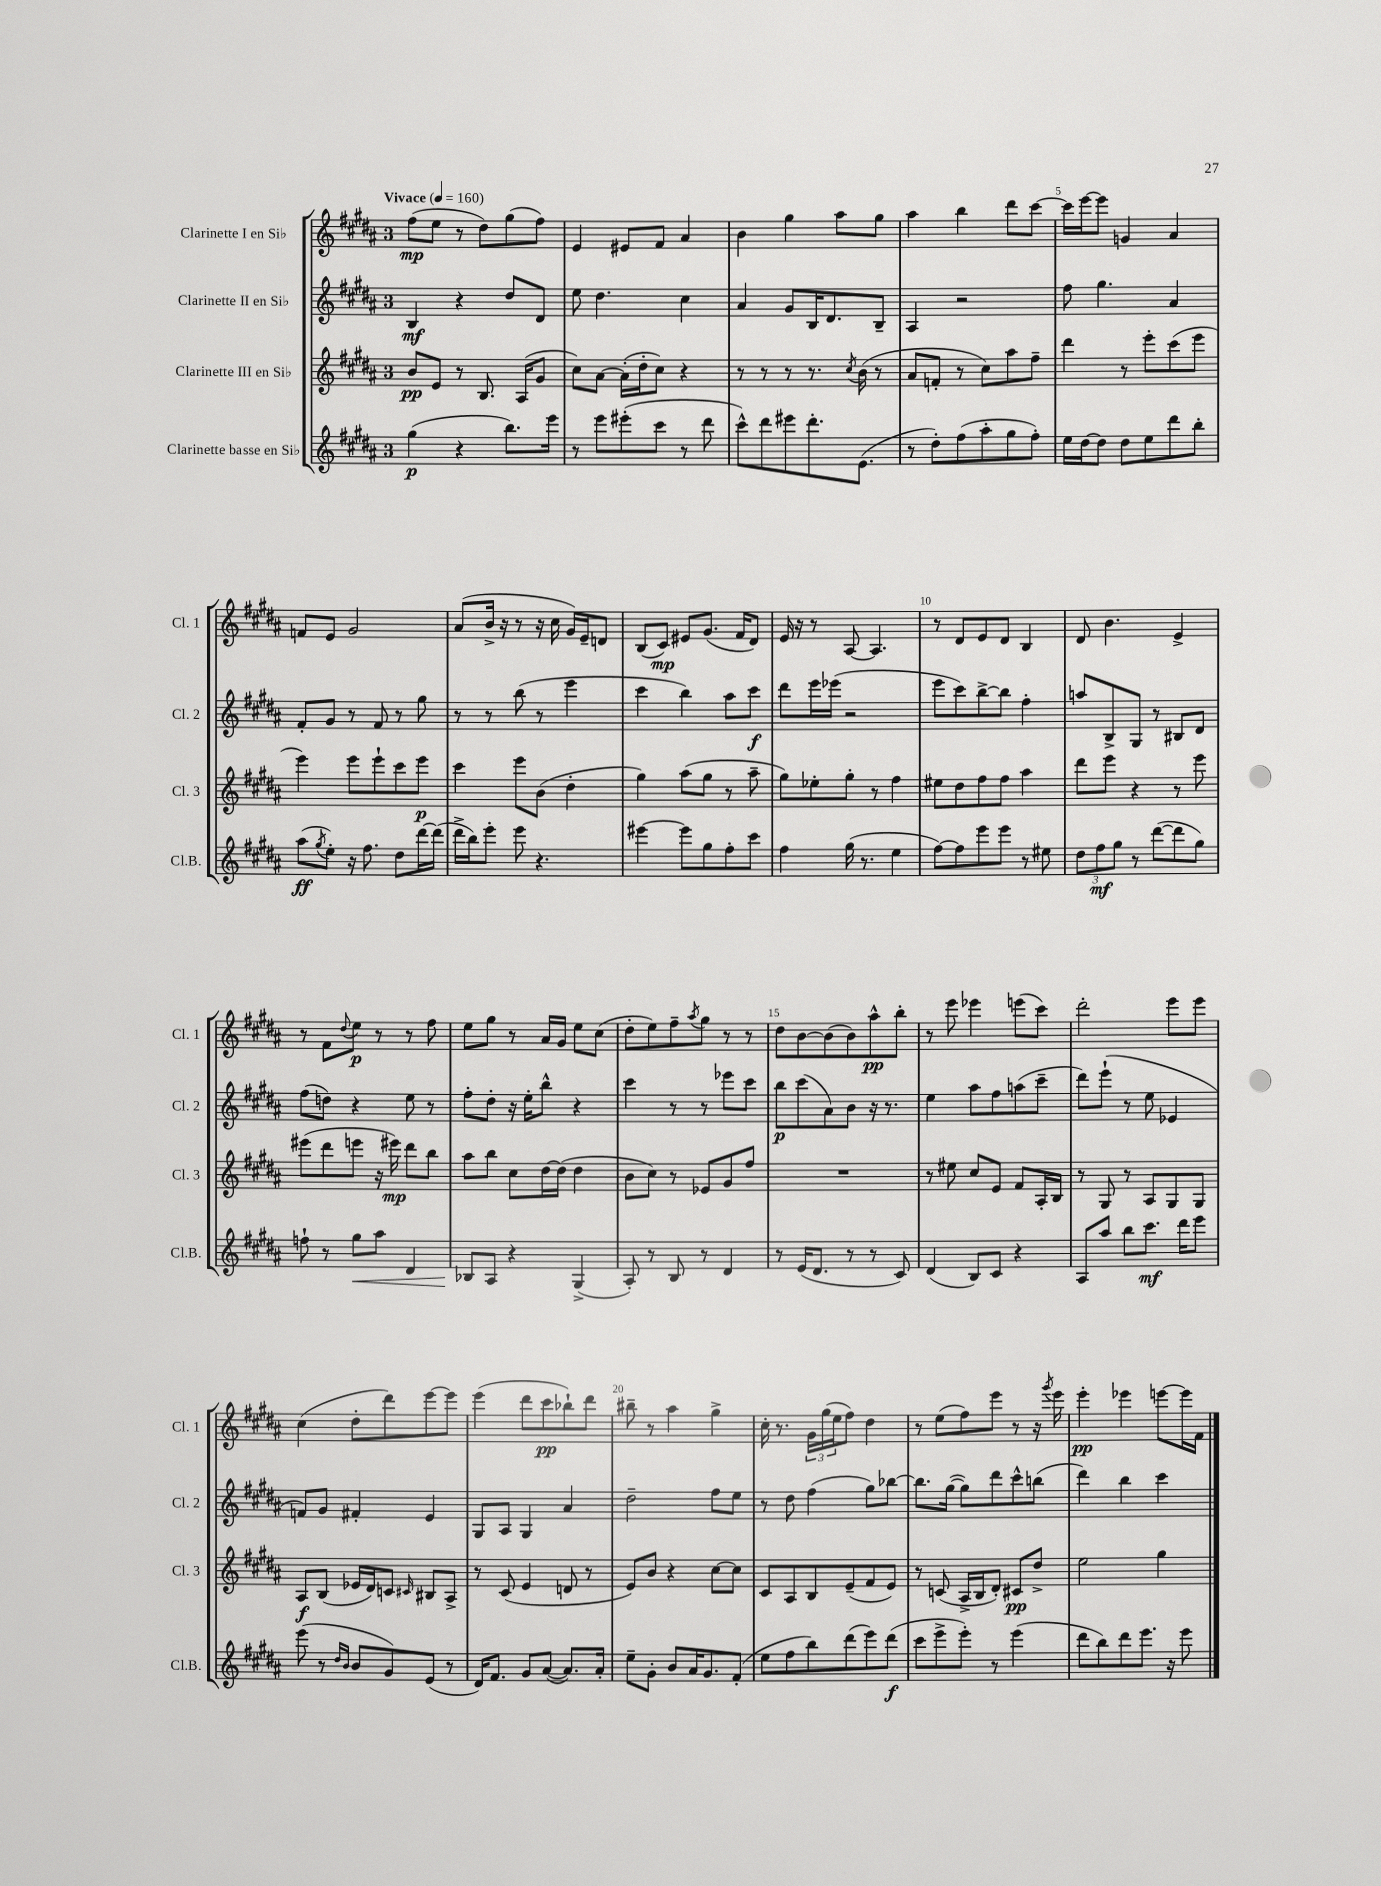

**kern	**kern	**kern	**kern
*staff4	*staff3	*staff2	*staff1
*clefG2	*clefG2	*clefG2	*clefG2
*k[f#c#g#d#a#]	*k[f#c#g#d#a#]	*k[f#c#g#d#a#]	*k[f#c#g#d#a#]
*M3/4	*M3/4	*M3/4	*M3/4
*MM160	*MM160	*MM160	*MM160
(4gg#\	8b/L	4B/	(8ff#\L
.	8e/J	.	8ee\J
4r	8r	4r	8r
.	8.B/	.	8dd#\L)
8.bb\L)	.	8dd#/L	(8gg#\
.	(16A#/LK	.	.
.	8g#/J	8d#/J	8ff#\J)
16eee\Jk	.	.	.
=	=	=	=
8r	8cc#\L)	8ee\	4e/
8eee\L	[8a#\J	4.dd#\	.
(8eee#'\	(16a#'\]LL	.	8e#/L
.	16dd#'\J	.	.
8ccc#\J	8cc#\J)	.	8f#/J
8r	4r	4cc#\	4a#/
8ddd#\	.	.	.
=	=	=	=
8ccc#^^\L)	8r	4a#/	4b\
8ddd#\	8r	.	.
8eee#\	8r	8g#/L	4gg#\
8.ddd#'\	8.r	16B/K	.
.	.	8.d#/	.
.	.	.	8aa#\L
.	8qcc#/	.	.
(8.e\J	(16b\	.	.
.	8r	8B~/J	8gg#\J
=	=	=	=
8r	8a#/L	4A#/	4aa#\
8dd#'\L)	8f'/J	.	.
(8ff#\	8r	2r	4bb\
8aa#'\	8cc#\L)	.	.
8gg#\	8aa#\	.	8ddd#\L
8ff#'\J)	8ff#~\J	.	[8ccc#\J
=	=	=	=
16ee\LL	4ddd#\	8ff#\	16ccc#\]LL
[16dd#\J	.	.	[16eee\J
8dd#\]J	.	4.gg#\	8eee\]J
8dd#\L	8r	.	4g/
8ee\	8eee'\L	.	.
8ddd#\	(8ccc#\	4a#/	4a#/
8bb'\J	8eee\J	.	.
=	=	=	=
(8aa#\L	4eee\)	8f#'/L	8f/L
8qgg#/	.	.	.
8ee'\J)	.	8g#/J	8e/J
16r	8eee\L	8r	2g#/
8.ff#\	.	.	.
.	8eee`\	8f#/	.
8dd#\L	8ccc#\	8r	.
[16ddd#\L	8eee\J	8gg#\	.
(16ddd#\]JJ	.	.	.
=	=	=	=
16ddd#^\LL	4ccc#\	8r	(8a#/L
16bb\J)	.	.	.
8eee'\J	.	8r	16b^/Jk
.	.	.	16r
8eee\	8eee\L	(8bb\	8r
4.r	(8b\J	8r	16r
.	.	.	16cc#\
.	4dd#'\	4eee\	16g#/LL)
.	.	.	16e~/J
.	.	.	8d/J
=	=	=	=
[4eee#\	4gg#\)	4ccc#\	(8B/L
.	.	.	8c#/J)
8eee#\]L	(8aa#\L	4bb\)	8e#/L
8gg#\	8gg#\J	.	(8.g#/J
8ff#'\	8r	8aa#\L	.
.	.	.	16f#/LK
8ccc#\J	8aa#~\	8ccc#\J	8d#/J)
=	=	=	=
4ff#\	8gg#\L)	8ddd#\L	16e/
.	.	.	16r
.	8ee-'\	16eee\L	8r
.	.	(16eee-\JJ	.
(16gg#\	8gg#'\J	2r	[8A#/
8.r	.	.	.
.	8r	.	4.A#/]
4ee\	4ff#\	.	.
=	=	=	=
[8ff#\L)	8ee#\L	8eee\L	8r
8ff#\]	8dd#\	8ccc#\)	8d#/L
8eee\	8ff#\	[8bb^\	8e/
8eee\J	8ff#\J	8bb\]J	8d#/J
8r	4aa#\	4ff#'\	4B/
8ee#\	.	.	.
=	=	=	=
12dd#\L	8ddd#\L	8aa/L	8d#/
12ff#\	.	.	.
.	8eee\J	8B^/	4.b\
12gg#\J	.	.	.
8r	4r	8G#/J	.
([8ddd#\L	.	8r	.
8ddd#\]	8r	8B#/L	4e^/
8gg#\J)	8eee\	8d#/J	.
=	=	=	=
8ff`\	(8eee#\L	(8ff#\L	8r
8r	8ddd#\	8dd\J)	8f#\L
.	.	.	8qqdd#/
8gg#\L	8eee\J	4r	8ee\J
8aa#\J	16r	.	8r
.	16eee#\)	.	.
4d#/	8ddd#\L	8ee\	8r
.	8bb\J	8r	8ff#\
=	=	=	=
8B-/L	8aa#\L	8ff#'\L	8ee\L
8A#/J	8bb\J	8dd#'\J	8gg#\J
4r	8cc#\L	16r	8r
.	.	16ee'\LK	.
.	[16dd#\L	8bb^^\J	16a#/LL
.	(16dd#\]JJ	.	16g#/JJ
(4G#^/	4dd#\	4r	8ee\L
.	.	.	(8cc#\J
=	=	=	=
8A#'/)	8b\L	4ccc#\	8dd#'\L
8r	8cc#\J)	.	8ee\)
8B/	8r	8r	8ff#~\
.	.	.	8qaa#/
8r	8e-/L	8r	8gg#\J
4d#/	8g#/	8eee-\L	8r
.	8ff#/J	8ccc#\J	8r
=	=	=	=
8r	2.r	8bb\L	8dd#\L
(16e/LK	.	(8ccc#\	[8b\
8.d#/J	.	.	.
.	.	8a#\)	(8b\]
8r	.	8b\J	8b\)
8r	.	16r	8aa#^^\
.	.	8.r	.
8c#/)	.	.	8bb'\J
=	=	=	=
(4d#/	8r	4ee\	8r
.	8ee#\	.	8eee\
8B/L)	8cc#/L	8aa#\L	4eee-\
8c#/J	8e/J	8ff#\	.
4r	8f#/L	(8aa\	(8eee\L
.	16A#'/L	8ccc#~\J	8ccc#\J)
.	16B/JJ	.	.
=	=	=	=
8A#/L	8r	8ddd#\L)	2ddd#'\
8aa#/J	8G#/	(8eee`\J	.
8bb\L	8r	8r	.
8.ccc#\J	8A#/L	8ee\	.
.	8G#/	4e-/	8eee\L
16ddd#\LK	.	.	.
8eee\J	8G#/J	.	8eee\J
=	=	=	=
(8eee\	8A#/L	8f/L)	(4cc#\
8r	(8B/J	8g#/J	.
16qqdd#/LL	.	.	.
16qqb/JJ	.	.	.
8b/L	16e-/LL	4f#'/	8dd#'\L
.	16d#/J)	.	.
8g#/)	8c/J	.	8ddd#\)
.	16qqc#/	.	.
(8e/J	8B#/L	4e/	[8eee\
8r	8A#^/J	.	8eee\]J
=	=	=	=
16d#/LK)	8r	8G#/L	(4eee\
8.f#/J	.	.	.
.	(8c#/	8A#/J	.
8g#/L	4e/	4G#/	8ddd#\L
([8a#/J	.	.	8ccc#\
8.a#/]L)	8d/	4a#/	8bb-`\)
.	8r	.	8ddd#\J
16a#'/Jk	.	.	.
=	=	=	=
8ee~\L	8e/L)	2dd#~\	8bb#~\
8g#'\J	8b/J	.	8r
8b/L	4r	.	4aa#\
16a#/K	.	.	.
8.g#/	.	.	.
.	[8cc#\L	8ff#\L	4gg#^\
(8f#'/J	8cc#\]J	8ee\J	.
=	=	=	=
8ee\L	8c#/L	8r	16cc#'\
.	.	.	8.r
8ff#\	8A#/	8dd#\	.
8bb\)	8B/	(4ff#\	24g#\LL
.	.	.	(24gg#\
.	.	.	24ee\J
(8ddd#\	(8e~/	.	8ff#\J)
8eee\)	8f#/	8gg#\L)	4dd#\
(8ddd#\J	8e/J)	[8bb-\J	.
=	=	=	=
8ccc#\L	8r	8.bb-\]L	8r
8eee^\	(8c/	.	(8ee\L
.	.	([16gg#\Jk	.
8eee'\J)	16A#^/LL	8gg#\]L)	8ff#\)
.	16B/J	.	.
8r	8d#'/J)	8ddd#\	8eee\J
(4eee\	8c#/L	8ccc#^^\	8r
.	8dd#^/J	(8bb\J	16r
.	.	.	8qggg#/
.	.	.	16eee\
=	=	=	=
8ddd#\L	2ee\	4ddd#\)	4eee'\
8bb\)	.	.	.
8ddd#\	.	4bb\	4eee-\
8.eee\J	.	.	.
.	4gg#\	4ccc#\	[8eee\L
16r	.	.	.
8eee\	.	.	16eee\]L
.	.	.	16f#\JJ
==	==	==	==
*-	*-	*-	*-
